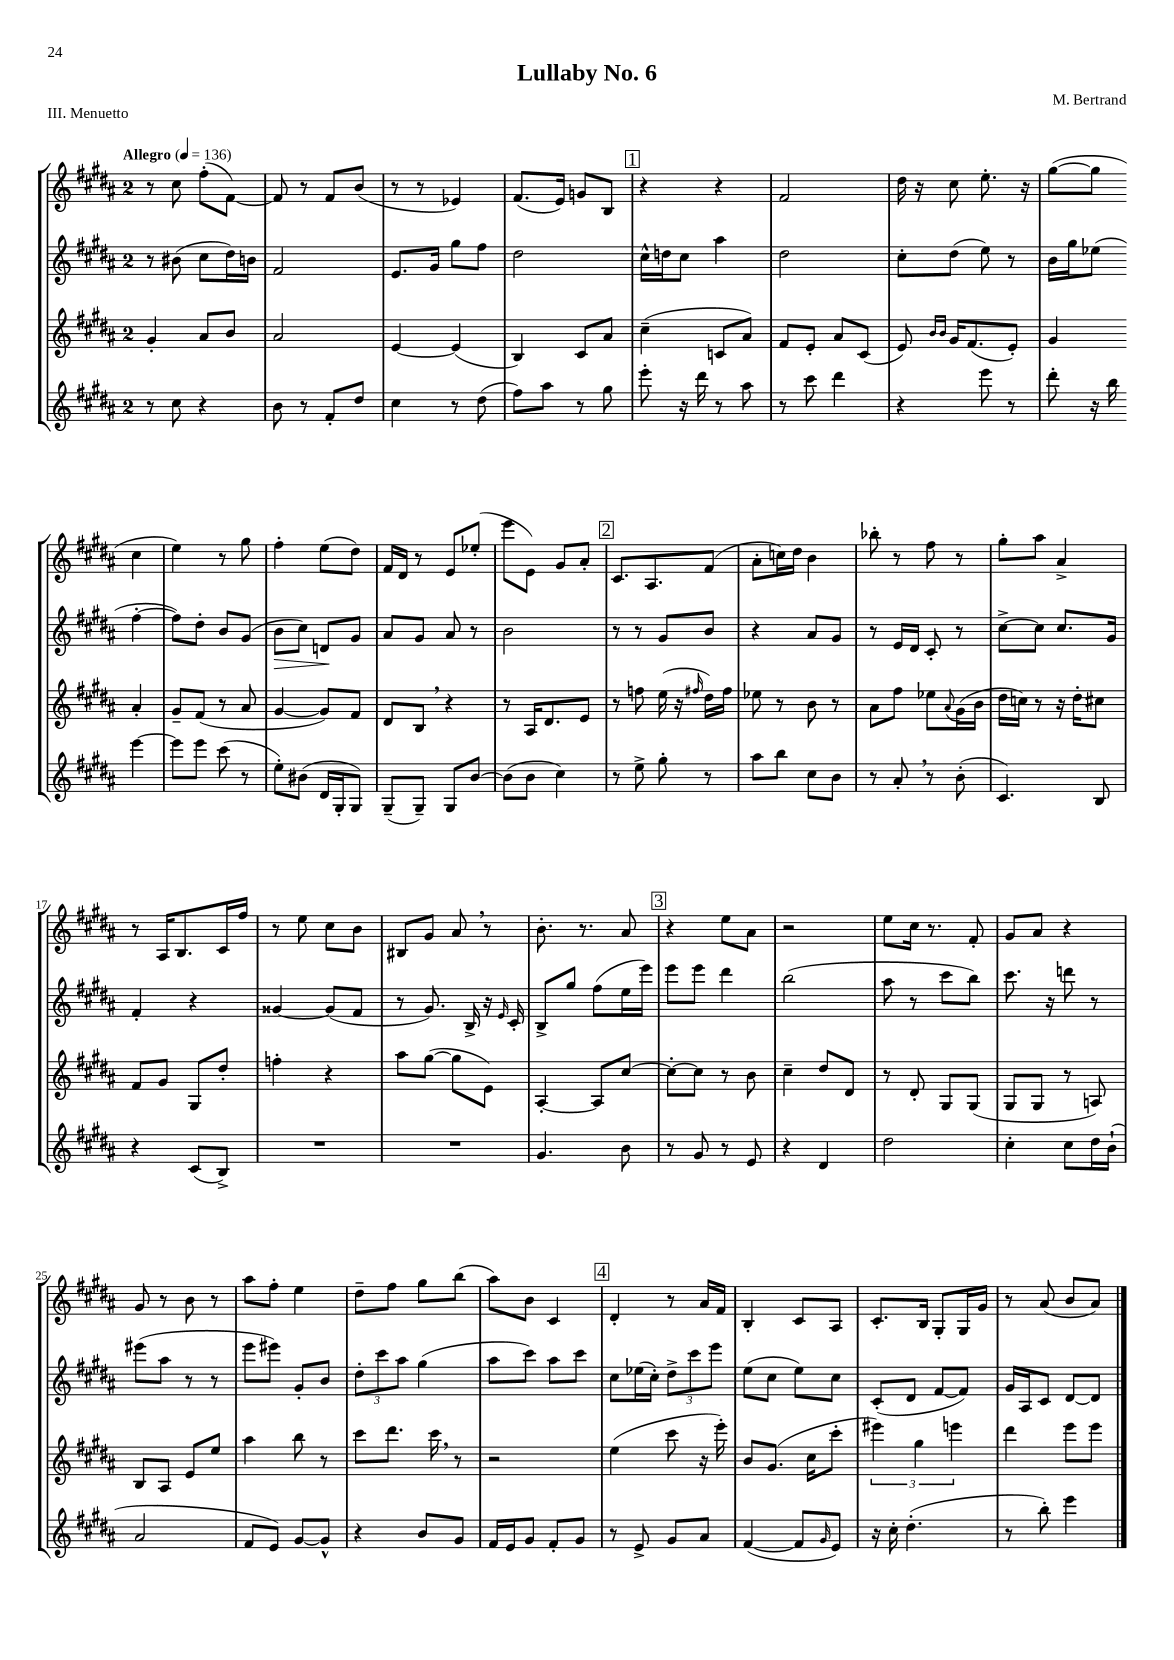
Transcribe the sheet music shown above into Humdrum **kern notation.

**kern	**kern	**kern	**kern
*staff4	*staff3	*staff2	*staff1
*clefG2	*clefG2	*clefG2	*clefG2
*k[f#c#g#d#a#]	*k[f#c#g#d#a#]	*k[f#c#g#d#a#]	*k[f#c#g#d#a#]
*M2/4	*M2/4	*M2/4	*M2/4
*MM136	*MM136	*MM136	*MM136
8r	4g#'/	8r	8r
8cc#\	.	(8b#\	8cc#\
4r	8a#/L	8cc#\L	(8ff#'\L
.	8b/J	16dd#\L)	[8f#\J)
.	.	16b\JJ	.
=	=	=	=
8b\	2a#/	2f#/	8f#/]
8r	.	.	8r
8f#'/L	.	.	8f#/L
8dd#/J	.	.	(8b/J
=	=	=	=
4cc#\	[4e/	8.e/L	8r
.	.	.	8r
.	.	16g#/Jk	.
8r	(4e/]	8gg#\L	4e-/)
(8dd#\	.	8ff#\J	.
=	=	=	=
8ff#\L)	4B/)	2dd#\	(8.f#/L
8aa#\J	.	.	.
.	.	.	16e/Jk)
8r	8c#/L	.	8g/L
8gg#\	8a#/J	.	8B/J
=	=	=	=
8eee'\	(4cc#~\	16cc#^^\LL	4r
.	.	16dd\J	.
16r	.	8cc#\J	.
16ddd#\	.	.	.
8r	8c/L	4aa#\	4r
8aa#\	8a#/J)	.	.
=	=	=	=
8r	8f#/L	2dd#\	2f#/
8ccc#\	8e'/J	.	.
4ddd#\	8a#/L	.	.
.	(8c#/J	.	.
=	=	=	=
4r	8e/)	8cc#'\L	16dd#\
.	.	.	16r
.	16qqb/LL	.	.
.	16qqb/JJ	.	.
.	16g#/LK	(8dd#\J	8cc#\
.	(8.f#/	.	.
8eee\	.	8ee\)	8.ee'\
8r	8e'/J)	8r	.
.	.	.	16r
=	=	=	=
8ddd#'\	4g#/	16b\LL	([8gg#\L
.	.	16gg#\J	.
16r	.	(8ee-\J	8gg#\]J
16bb\	.	.	.
[4eee\	4a#'/	[4ff#'\	4cc#\
=	=	=	=
8eee\]L	8g#~/L	8ff#\]L)	4ee\)
8eee\J	(8f#/J	8dd#'\J	.
(8ccc#\	8r	8b/L	8r
8r	8a#/	(8g#/J	8gg#\
=	=	=	=
8ee'\L)	[4g#/	8b\L	4ff#'\
(8b#\J	.	8cc#\J)	.
16d#/LL	8g#/]L)	8d/L	(8ee\L
16G#'/J	.	.	.
8G#/J)	8f#/J	8g#/J	8dd#\J)
=	=	=	=
(8G#~/L	8d#/L	8a#/L	16f#/LL
.	.	.	16d#/JJ
8G#~/J)	8B/J	8g#/J	8r
8G#/L	4r	8a#/	8e/L
[8b/J	.	8r	(8ee-'/J
=	=	=	=
(8b\]L	8r	2b\	8eee\L
8b\J	16A#/LK	.	8e\J)
.	8.d#/	.	.
4cc#\)	.	.	8g#/L
.	8e/J	.	8a#'/J
=	=	=	=
8r	8r	8r	8.c#/L
8ee^\	8ff\	8r	.
.	.	.	8.A#/
8gg#'\	(16ee\	8g#/L	.
.	16r	.	.
.	16qqff#/	.	.
8r	16dd#\LL)	8b/J	(8f#/J
.	16ff#\JJ	.	.
=	=	=	=
8aa#\L	8ee-\	4r	8a#'\L
8bb\J	8r	.	16cc\L)
.	.	.	16dd#\JJ
8cc#\L	8b\	8a#/L	4b\
8b\J	8r	8g#/J	.
=	=	=	=
8r	8a#\L	8r	8bb-'\
8a#'/	8ff#\J	16e/LL	8r
.	.	16d#/JJ	.
8r	8ee-\L	8c#'/	8ff#\
.	8qqa#/	.	.
(8b'\	(16g#\L	8r	8r
.	16b\JJ	.	.
=	=	=	=
4.c#/)	16dd#\LL	[8cc#^\L	8gg#'\L
.	16cc\JJ)	.	.
.	8r	8cc#\]J	8aa#\J
.	16r	8.cc#/L	4a#^/
.	16dd#'\LK	.	.
8B/	8cc#\J	.	.
.	.	16g#/Jk	.
=	=	=	=
4r	8f#/L	4f#'/	8r
.	8g#/J	.	16A#/LK
.	.	.	8.B/
(8c#/L	8G#/L	4r	.
8B^/J)	8dd#'/J	.	16c#/L
.	.	.	16ff#/JJ
=	=	=	=
2r	4ff'\	[4g##/	8r
.	.	.	8ee\
.	4r	(8g##/]L	8cc#\L
.	.	8f#/J	8b\J
=	=	=	=
2r	8aa#\L	8r	8B#/L
.	([8gg#\J	8.g#/)	8g#/J
.	8gg#\]L	.	8a#/
.	.	16B^/	.
.	8e\J)	16r	8r
.	.	16qqe/	.
.	.	16c#'/	.
=	=	=	=
4.g#/	[4A#'/	8B^/L	8.b'\
.	.	8gg#/J	.
.	.	.	8.r
.	8A#/]L	(8ff#\L	.
8b\	[8cc#/J	16ee\L	8a#/
.	.	16eee\JJ)	.
=	=	=	=
8r	8cc#'\_L	8eee\L	4r
8g#/	8cc#\]J	8eee\J	.
8r	8r	4ddd#\	8ee\L
8e/	8b\	.	8a#\J
=	=	=	=
4r	4cc#~\	(2bb\	2r
4d#/	8dd#/L	.	.
.	8d#/J	.	.
=	=	=	=
2dd#\	8r	8aa#\	8ee\L
.	8d#'/	8r	16cc#\Jk
.	.	.	8.r
.	8G#/L	8ccc#\L	.
.	(8G#/J	8bb\J)	8f#'/
=	=	=	=
4cc#'\	8G#/L	8.ccc#\	8g#/L
.	8G#/J	.	8a#/J
.	.	16r	.
8cc#\L	8r	8ddd\	4r
16dd#\L	8A/)	8r	.
(16b`\JJ	.	.	.
=	=	=	=
2a#/	8B/L	(8eee#\L	8g#/
.	8A#/J	8aa#\J	8r
.	8e/L	8r	8b\
.	8ee/J	8r	8r
=	=	=	=
8f#/L	4aa#\	8eee\L	8aa#\L
8e/J)	.	8eee#\J)	8ff#'\J
[8g#/L	8bb\	8g#'/L	4ee\
8g#^^/]J	8r	8b/J	.
=	=	=	=
4r	8ccc#\L	12dd#'\L	8dd#~\L
.	.	12ccc#\	.
.	8.ddd#\J	.	8ff#\J
.	.	12aa#\J	.
8b/L	.	(4gg#\	8gg#\L
.	16ccc#\	.	.
8g#/J	8r	.	(8bb\J
=	=	=	=
16f#/LL	2r	8aa#\L	8aa#\L)
16e/J	.	.	.
8g#/J	.	8ccc#\J)	8b\J
8f#'/L	.	8aa#\L	4c#/
8g#/J	.	8ccc#\J	.
=	=	=	=
8r	(4ee\	8cc#\L	4d#'/
8e^/	.	(16ee-\L	.
.	.	16cc#'\JJ)	.
8g#/L	8ccc#\	12dd#^\L	8r
.	.	12ccc#\	.
8a#/J	16r	.	16a#/LL
.	.	12eee\J	.
.	16eee'\)	.	16f#/JJ
=	=	=	=
([4f#/	8b/L	(8ee\L	4B'/
.	(8.g#/J	8cc#\J	.
8f#/]L	.	8ee\L)	8c#/L
.	16cc#\LK	.	.
16qqg#/	.	.	.
8e/J)	8ccc#'\J	8cc#\J	8A#/J
=	=	=	=
16r	6eee#\)	(8c#'/L	8.c#'/L
16cc#'\	.	.	.
(4.dd#'\	.	8d#/J	.
.	6gg#\	.	.
.	.	.	16B/Jk
.	.	[8f#/L	8G#'/L
.	6eee\	.	.
.	.	8f#/]J)	16G#/L
.	.	.	16g#/JJ
=	=	=	=
8r	4ddd#\	16g#/LL	8r
.	.	16A#/J	.
8bb'\)	.	8c#/J	(8a#/
4eee\	8eee\L	[8d#/L	8b/L
.	8eee\J	8d#/]J	8a#/J)
==	==	==	==
*-	*-	*-	*-
